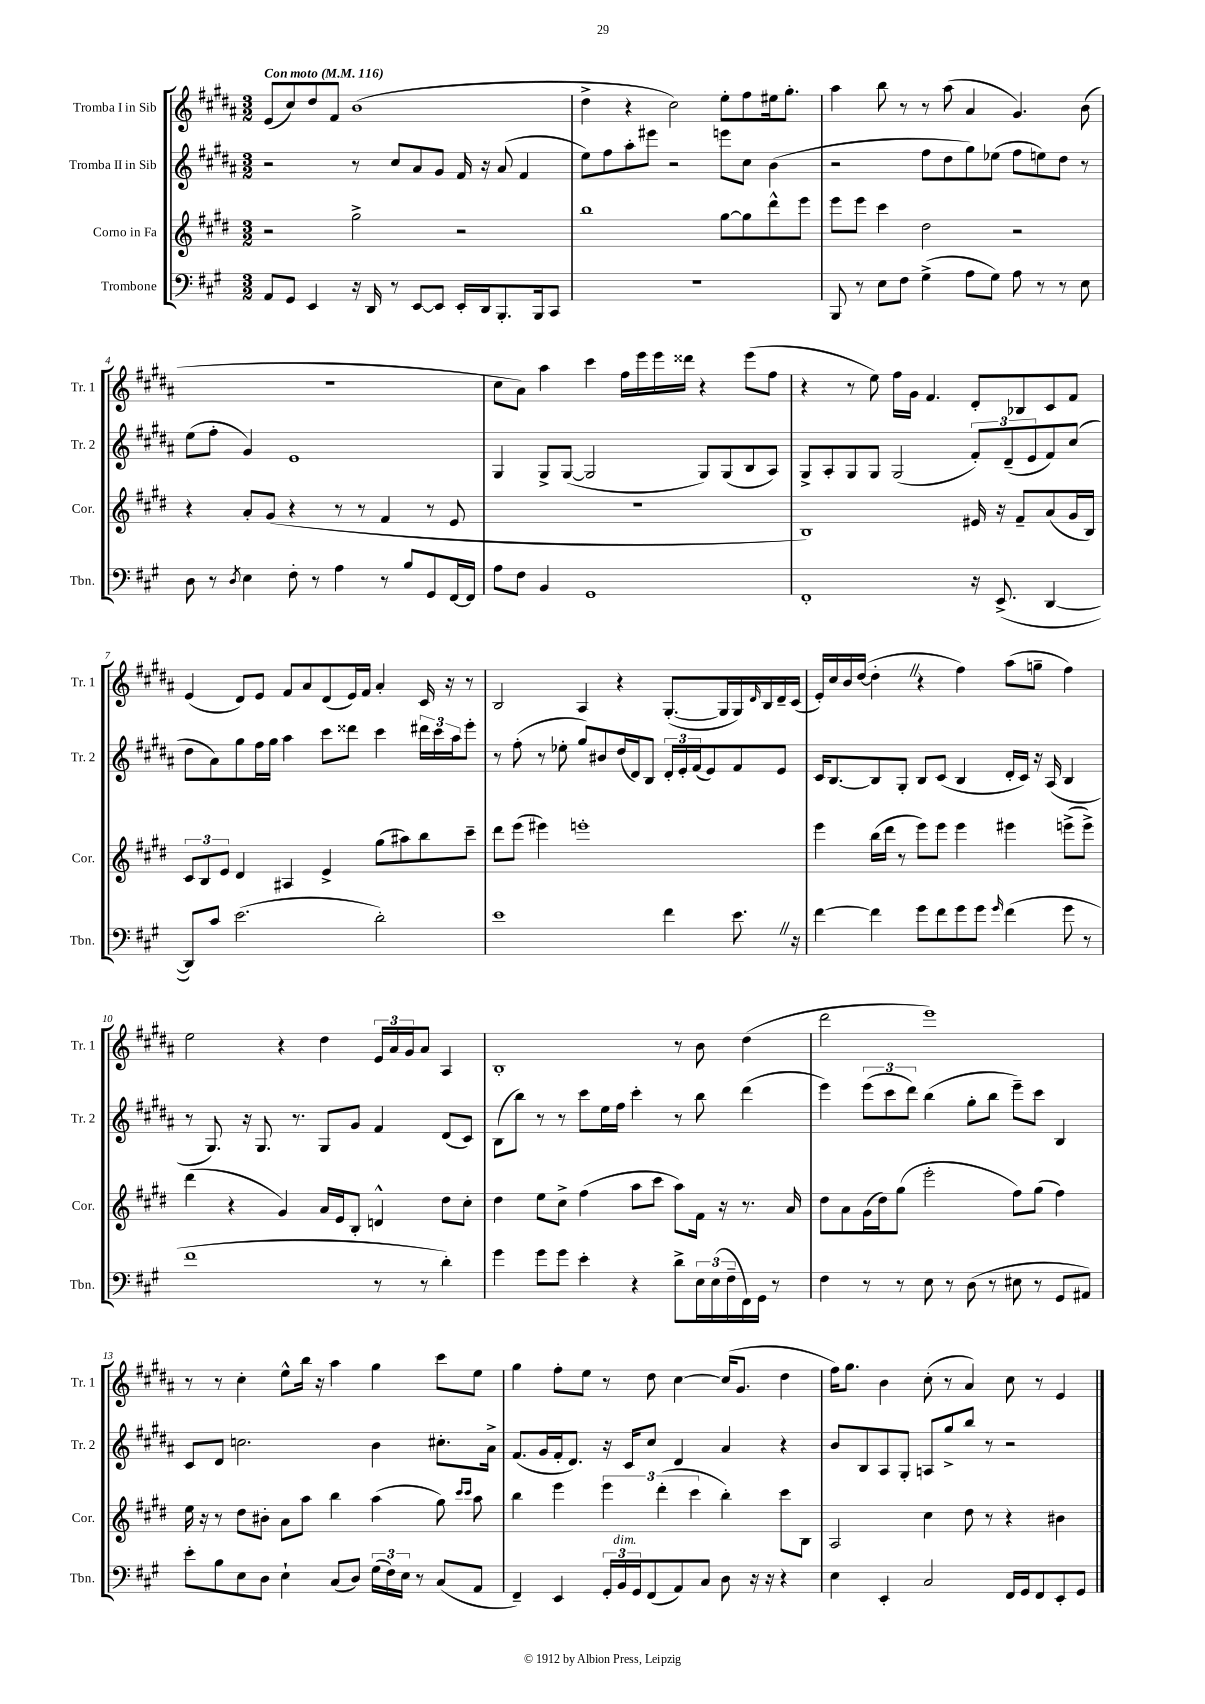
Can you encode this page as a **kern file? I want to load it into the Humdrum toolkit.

**kern	**kern	**kern	**kern
*staff4	*staff3	*staff2	*staff1
*clefF4	*clefG2	*clefG2	*clefG2
*k[f#c#g#]	*k[f#c#g#d#]	*k[f#c#g#d#a#]	*k[f#c#g#d#a#]
*M3/2	*M3/2	*M3/2	*M3/2
*MM116	*MM116	*MM116	*MM116
8AA	2r	2r	(8e
8GG#	.	.	8cc#)
4EE	.	.	8dd#
.	.	.	8f#
16r	2gg#^	8r	(1b
16DD	.	.	.
8r	.	8cc#	.
[8EE	.	8a#	.
8EE]	.	8g#	.
16EE'	2r	16f#	.
16DD	.	16r	.
8.BBB'	.	(8a#	.
.	.	4f#	.
16BBB	.	.	.
8CC#	.	.	.
=	=	=	=
1.r	1bb	8ee)	4dd#^
.	.	8ff#	.
.	.	8aa#'	4r
.	.	8eee#	.
.	.	2r	2cc#)
.	[8gg#	8eee	8ee'
.	8gg#]	8cc#	8ff#
.	8ddd#^^	(4b	16ee#
.	.	.	8.gg#'
.	8eee	.	.
=	=	=	=
8BBB	8eee	2r	4aa#
8r	8eee	.	.
8E	4ccc#	.	8bb
8F#	.	.	8r
(4G#^	2dd#	8ff#	8r
.	.	8dd#	(8aa#
8A	.	8gg#)	4a#
8G#)	.	(8ee-	.
8A	2r	8ff#	4.g#)
8r	.	8ee)	.
8r	.	8dd#	.
8E	.	8r	(8b
=	=	=	=
8D	4r	(8ee	1.r
8r	.	8ff#'	.
8qD	.	.	.
4E	8a'	4g#)	.
.	(8g#	.	.
8F#'	4r	1e	.
8r	.	.	.
4A	8r	.	.
.	8r	.	.
8r	4f#	.	.
8B	.	.	.
8GG#	8r	.	.
[16FF#	8e	.	.
16FF#]	.	.	.
=	=	=	=
8A	1.r	4G#	8cc#
8F#	.	.	8a#)
4BB	.	8G#^	4aa#
.	.	([8G#	.
1GG#	.	2G#]	4ccc#
.	.	.	16ff#
.	.	.	16eee
.	.	.	16eee
.	.	.	16ddd##
.	.	8G#)	4r
.	.	(8G#	.
.	.	8B	(8eee
.	.	8A#)	8ff#
=	=	=	=
1FF#'	1B)	8G#^	4r
.	.	8A#'	.
.	.	8G#	8r
.	.	8G#	8ee)
.	.	(2G#	16ff#
.	.	.	16g#
.	.	.	4.f#
16r	16e#	12f#')	8d#'
(8.EE^	16r	.	.
.	.	(12d#~	.
.	8f#~	.	8B-
.	.	12e	.
[4DD	(8a	8f#)	8c#
.	16g#	(8cc#	8f#
.	16B)	.	.
=	=	=	=
8DD])	12c#	8dd#	(4e
.	12B	.	.
8c#	.	8a#)	.
.	12e	.	.
(2.e	4d#	8gg#	8d#)
.	.	16ff#	8e
.	.	16gg#	.
.	4A#	4aa#	8f#
.	.	.	8a#
.	4e^	8ccc#	(8d#
.	.	8ddd##	16e)
.	.	.	16f#
2d')	(8gg#	4ccc#	4a#'
.	8aa#)	.	.
.	8bb	24ddd#	16c#
.	.	24ccc#	.
.	.	.	16r
.	.	24aa#	.
.	8ccc#~	8eee'	8r
=	=	=	=
1e	8ddd#	8r	2B
.	(8eee	(8ff#'	.
.	4eee#)	8r	.
.	.	8ee-'	.
.	1eee'	8gg#)	4A#
.	.	8b#	.
.	.	(16dd#	4r
.	.	16d#)	.
.	.	8B	.
4f#	.	24d#'	([8.G#'
.	.	24e'	.
.	.	(24f#	.
.	.	8e)	.
.	.	.	16G#]
8.e	.	8f#	16G#)
.	.	.	16qqd#
.	.	.	16B
.	.	8e	16d#~
16r	.	.	(16c#
=	=	=	=
[4f#	4eee	16c#	16e')
.	.	[8.B	16cc#
.	.	.	16b
.	.	.	([16dd#
4f#]	(16bb	8B]	4dd#']
.	16ddd#	.	.
.	8r	8G#'	.
8g#	8eee)	8B	4r
8f#	8eee	(8c#	.
8g#	4eee	4B	4ff#)
8g#	.	.	.
16qqg#	.	.	.
(4f#	4eee#	16d#'	(8aa#
.	.	16c#)	.
.	.	16r	8gg~
.	.	(16A#	.
8g#	(8eee^	4B	4ff#)
8r	8eee^)	.	.
=	=	=	=
1f#	(4ddd#	8r	2ee
.	.	8.G#)	.
.	4r	.	.
.	.	16r	.
.	.	8.G#	.
.	4g#)	.	4r
.	.	8.r	.
.	16a	8G#	4dd#
.	16e	.	.
.	8B'	8g#	.
8r	4d^^	4f#	24e
.	.	.	24a#
.	.	.	24g#
8r	.	.	8a#
4d')	8dd#	(8d#	4A#
.	8cc#'	8c#)	.
=	=	=	=
4g#	4dd#	(8B	1B'
.	.	8bb)	.
8g#	8ee	8r	.
8g#	8cc#^	8r	.
4e'	(4ff#	8ccc#	.
.	.	16ee	.
.	.	16ff#	.
4r	8aa	4ccc#'	.
.	8ccc#	.	.
8d^	8aa)	8r	8r
24E	16f#	8bb	8b
(24E	.	.	.
.	16r	.	.
24F#~	.	.	.
16FF#)	8.r	(4ddd#	(4dd#
16GG#	.	.	.
8r	.	.	.
.	16a	.	.
=	=	=	=
4F#	8dd#	4eee)	2ddd#
.	8a	.	.
8r	(16g#	(12eee	.
.	16dd#)	.	.
.	.	12ccc#	.
8r	(8gg#	.	.
.	.	12ddd#)	.
8E	2eee'	(4bb	1eee)
8r	.	.	.
(8D	.	8gg#'	.
8r	.	8bb	.
8E#	8ff#)	8eee~)	.
8r	(8gg#	8ccc#	.
8GG#	4ff#)	4B	.
8AA#)	.	.	.
=	=	=	=
8e'	16ee	8c#	8r
.	16r	.	.
8B	8r	8d#	8r
8E	8dd#	2.cc	4cc#'
8D	8b#'	.	.
4E`	8a	.	8ee^^
.	8aa	.	16bb
.	.	.	16r
(8C#	4bb	.	4aa#
8D)	.	.	.
(24G#	(4aa	4b	4gg#
24F#)	.	.	.
24E	.	.	.
8r	.	.	.
(8C#	8gg#)	8.cc#'	8ccc#
.	16qqccc#	.	.
.	16qqccc#	.	.
8AA	8aa	.	8ee
.	.	16a#^	.
=	=	=	=
4FF#~)	4bb	(8.f#	4gg#
.	.	16g#	.
4EE	4eee	16f#'	8ff#'
.	.	8.d#)	.
.	.	.	8ee
24GG#'	6eee	16r	8r
24BB	.	.	.
.	.	16c#	.
24GG#	.	.	.
(8FF#	.	8cc#	8dd#
.	(6ddd#'	.	.
8AA)	.	4d#	[4cc#
.	6ccc#	.	.
8C#	.	.	.
8D	4bb')	4a#	(16cc#]
.	.	.	8.g#
16r	.	.	.
16r	.	.	.
4r	8ccc#	4r	4dd#
.	8B	.	.
=	=	=	=
4E	2A	8b	16ff#)
.	.	.	8.gg#
.	.	8B	.
4EE'	.	8A#	4b
.	.	8G#'	.
2C#	4cc#	8A	(8cc#'
.	.	8gg#^	8r
.	8dd#	8bb	4a#)
.	8r	8r	.
16FF#	4r	2r	8cc#
16GG#	.	.	.
8FF#	.	.	8r
8EE'	4b#	.	4e
8GG#	.	.	.
==	==	==	==
*-	*-	*-	*-
